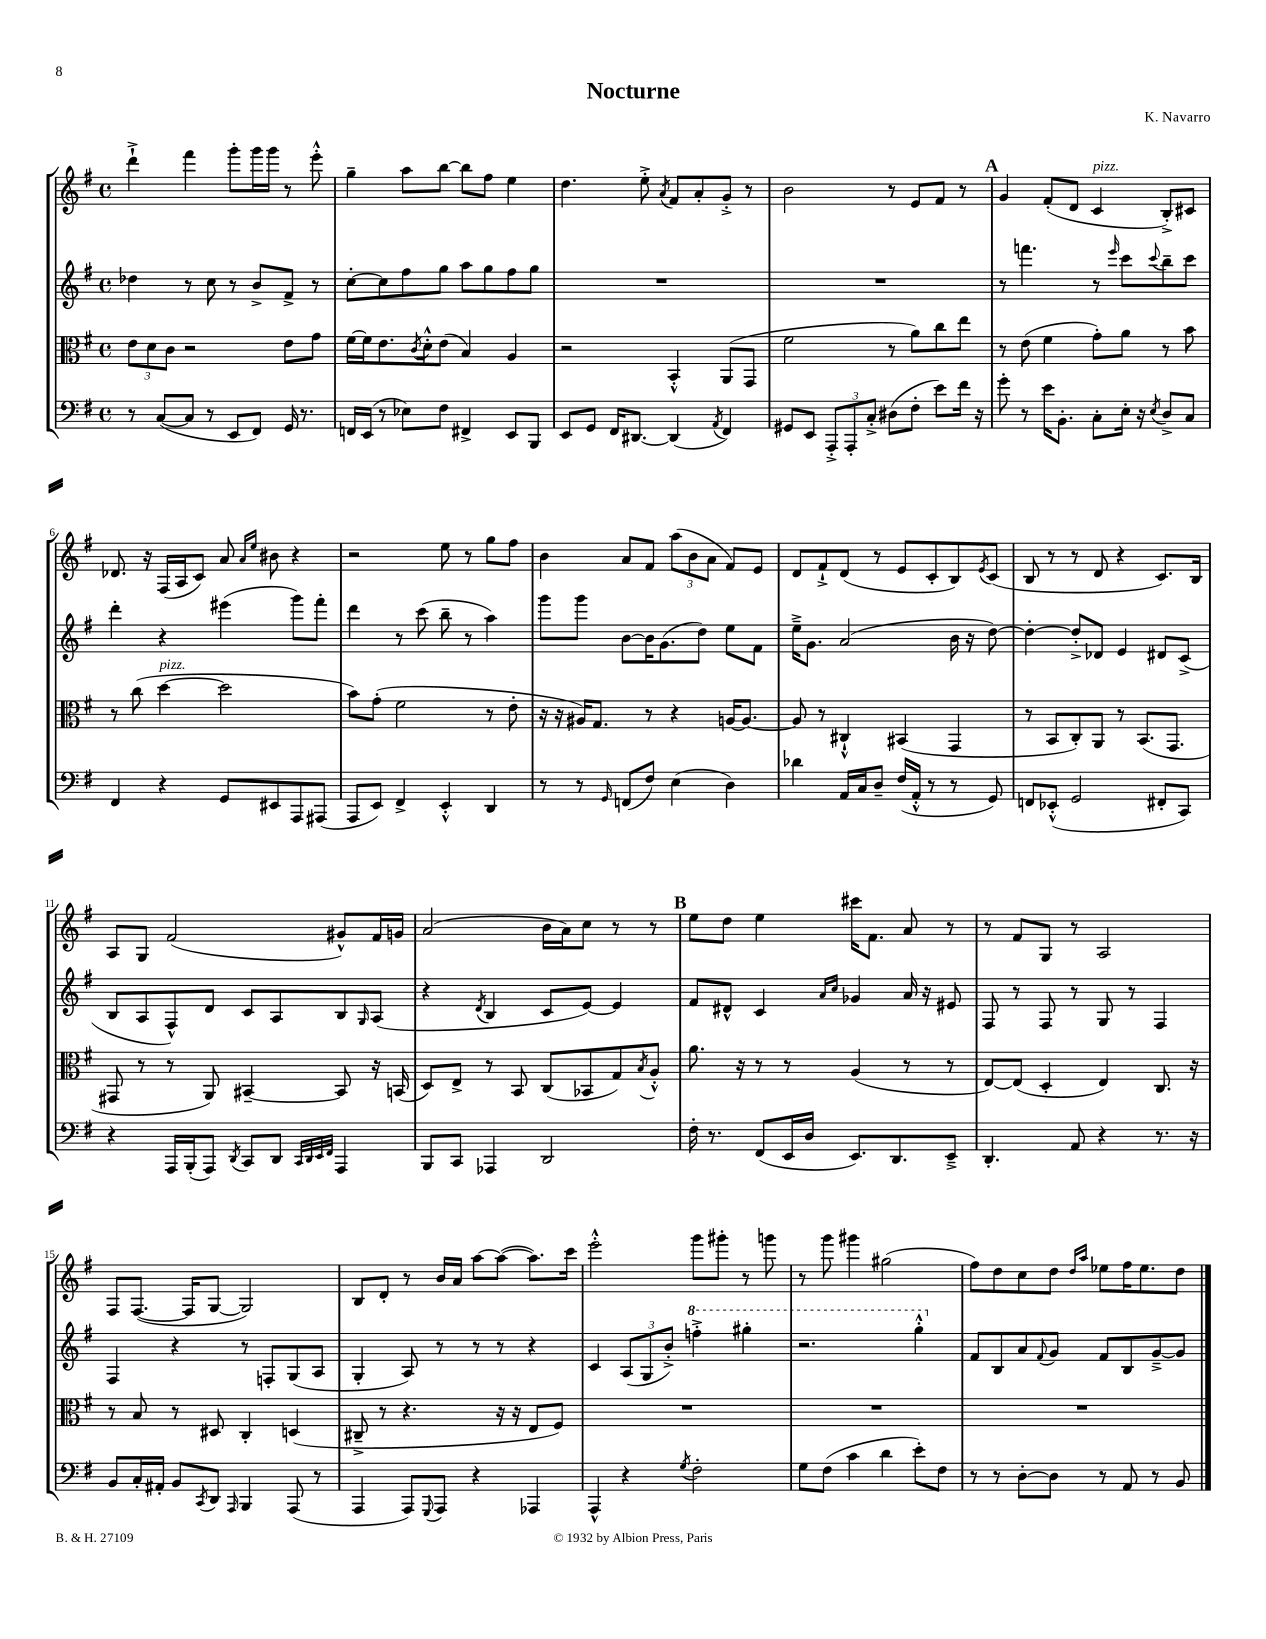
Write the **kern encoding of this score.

**kern	**kern	**kern	**kern
*part4	*part3	*part2	*part1
*staff4	*staff3	*staff2	*staff1
*clefF4	*clefC3	*clefG2	*clefG2
*k[f#]	*k[f#]	*k[f#]	*k[f#]
*M4/4	*M4/4	*M4/4	*M4/4
*met(c)	*met(c)	*met(c)	*met(c)
=1	=1	=1	=1
8r	12e\L	4dd-X\	4ddd`^\
.	12d\	.	.
([8C/L	.	.	.
.	12c\J	.	.
8C/J]	2r	8r	4fff#\
8r	.	8cc\	.
8EE/L	.	8r	8ggg'\L
8FF#/J)	.	8b^/L	16ggg\L
.	.	.	16ggg\JJ
16GG/	8e\L	8f#^/J	8r
8.r	.	.	.
.	8g\J	8r	8eee'^^\
=2	=2	=2	=2
16FFn/LL	[16f#\LL	[8cc'\L	4gg~\
(16EE/JJ	16f#\J]	.	.
8r	8.e\	8cc\]	.
8E-X\L)	.	8ff#\	8aa\L
.	8qc/	.	.
.	16d'^^\k	.	.
8F#\J	(8e\J	8gg\J	[8bb\J
4FF#X^/	4B/)	8aa\L	8bb\L]
.	.	8gg\	8ff#\J
8EE/L	4A/	8ff#\	4ee\
8BBB/J	.	8gg\J	.
=3	=3	=3	=3
8EE/L	2r	1r	4.dd\
8GG/J	.	.	.
16FF#/KL	.	.	.
[8.DD#X/J	.	.	.
.	.	.	8ee'^\
.	.	.	8qa/
(4DD#/]	4BB'^^/	.	8f#/L
.	.	.	8a'/
8qAA/	.	.	.
4FF#/)	(8AA/L	.	8g'^/J
.	8GG/J	.	8r
=4	=4	=4	=4
8GG#X/L	2f#\	1r	2b\
8EE/J	.	.	.
12AAA'^/L	.	.	.
12AAA'/	.	.	.
12C'^/J	.	.	.
(8D#X\L	8r	.	8r
8F#'\J	8a\L)	.	8e/L
8e\L)	8cc\	.	8f#/J
16f#\Jk	8ee\J	.	8r
16r	.	.	.
!!LO:REH:place=s1:t=A
=5	=5	=5	=5
8g'\	8r	8r	4g/
8r	(8e\	4.fffn\	.
16e\KL	4f#\	.	(8f#'/L
8.BB'\J	.	.	.
.	.	.	8d/J
!	!	!	!LO:TX:a:i:t=pizz.
8C'\L	8g'\L)	8r	4c/
.	.	16qqeee/	.
16E'\Jk	8a\J	8ccc\L	.
16r	.	.	.
8qE/	.	8qqccc/	.
8D^/L	8r	8bb~\	8B'^/L)
8C/J	8b\	8ccc\J	8c#X/J
!!LO:LB:g=z
=6	=6	=6	=6
4FF#/	8r	4ddd'\	8.d-X/
.	(8cc\	.	.
.	.	.	16r
!	!LO:TX:a:i:t=pizz.	!	!
4r	[4dd\	4r	(16F#/LL
.	.	.	16A/J
.	.	.	8c/J)
8GG/L	2dd\]	(4eee#X\	8a/
.	.	.	16qqa/LL
.	.	.	16qqee/JJ
8EE#X/	.	.	8b#X\
8AAA/	.	8ggg\L)	4r
(8AAA#X/J	.	8fff#'\J	.
=7	=7	=7	=7
8AAA/L	8b\L)	4ddd\	2r
8EE/J)	(8g'\J	.	.
4FF#^/	2f#\	8r	.
.	.	(8ccc\	.
4EE'^^/	.	8bb~\	8ee\
.	.	8r	8r
4DD/	8r	4aa\)	8gg\L
.	8e'\	.	8ff#\J
=8	=8	=8	=8
8r	16r	8ggg\L	4b\
.	16r	.	.
8r	16A#X/KL)	8ggg\J	.
.	8.G/J	.	.
16qqGG/	.	.	.
(8FFn/L	.	[8b\L	8a/L
8F#/J)	8r	16b\K]	8f#/J
.	.	(8.g\	.
(4E\	4r	.	(12aa\L
.	.	.	12b\
.	.	8dd\J)	.
.	.	.	12a\J
4D\)	[16An/KL	8ee\L	8f#/L)
.	8.A/J_	.	.
.	.	8f#\J	8e/J
=9	=9	=9	=9
4d-X\	8A/]	16ee~^\KL	8d/L
.	.	8.g\J	.
.	8r	.	8f#`^/
16AA/LL	4C#X`^^/	(2a/	(8d/J
16C/J	.	.	.
8D~/J	.	.	8r
(16F#/LL	(4BB#X/	.	8e/L
16AA'^^/JJ	.	.	.
8r	.	.	8c'/
8r	4GG/	16b\	8B/)
.	.	16r	.
.	.	.	8qe/
8GG/)	.	[8dd\)	(8c/J
=10	=10	=10	=10
8FFn/L	8r	4dd'\_	8B/
(8EE-X'^^/J	8BB/L	.	8r
2GG/	8C'/)	8dd'^/L]	8r
.	8AA/J	8d-X/J	8d/
.	8r	4e/	4r
.	(8.BB/L	.	.
8FF#X'/L	.	8d#X/L	8.c/L)
.	8.GG/J	.	.
8CC/J)	.	(8c^/J	.
.	.	.	16B/Jk
!!LO:LB:g=z
=11	=11	=11	=11
4r	8GG#X/	8B/L	8A/L
.	8r	8A/	8G/J
16AAA/LL	8r	8F#^^/)	(2f#/
(16BBB'/J	.	.	.
8AAA/J)	8AA/)	8d/J	.
8qDD/	.	.	.
8CC/L	[4BB#X~/	8c/L	.
8DD/J	.	8A/	.
32qqCC/LLL	.	.	.
32qqDD/	.	.	.
32qqEE/	.	.	.
32qqFF#/JJJ	.	.	.
4AAA/	8BB#/]	8B/	8g#X^^/L)
.	.	16qqG/	.
.	16r	(8A/J	16f#/L
.	(16BBn/	.	16gn/JJ
=12	=12	=12	=12
8BBB/L	8D/L)	4r	(2a/
8CC/J	8E^/J	.	.
.	.	8qd/	.
4AAA-X/	8r	4B/	.
.	8BB/	.	.
2DD/	(8C/L	8c/L	16b\LL
.	.	.	16a\J)
.	8BB-X/	[8e/J)	8cc\J
.	8G/)	4e/]	8r
.	8qB/	.	.
.	8A'^^/J	.	8r
!!LO:REH:place=s1:t=B
=13	=13	=13	=13
16F#'\	8.a\	8f#/L	8ee\L
8.r	.	.	.
.	.	8d#X^^/J	8dd\J
.	16r	.	.
(8FF#/L	8r	4c/	4ee\
16EE/L	8r	.	.
16D/JJ	.	.	.
.	.	16qqa/LL	.
.	.	16qqcc/JJ	.
8.EE/L)	(4A/	4g-X/	16ccc#X\KL
.	.	.	8.f#\J
8.DD/	.	.	.
.	8r	16a/	8a/
.	.	16r	.
8EE~^/J	8r	8e#X/	8r
=14	=14	=14	=14
4.DD'/	[8E/L)	8F#/	8r
.	(8E/J]	8r	8f#/L
.	4D'/	8F#/	8G/J
8AA/	.	8r	8r
4r	4E/)	8G/	2A/
.	.	8r	.
8.r	8.C/	4F#/	.
16r	16r	.	.
!!LO:LB:g=z
=15	=15	=15	=15
8BB/L	8r	4F#/	8F#/L
16C'/L	8B/	.	([8.F#/J
16AA#X'/JJ	.	.	.
8BB/L	8r	4r	.
.	.	.	16F#/KL]
8qCC/	.	.	.
8DD/J	8D#X/	.	[8G/J
16qqAAA/	.	.	.
4BBB/	4C'/	8r	2G/])
.	.	8Fn'/L	.
(8AAA/	(4Dn/	(8G/	.
8r	.	8A/J	.
=16	=16	=16	=16
4AAA/	8C#X~^/	4G'/	8B/L
.	8r	.	8d'/J
8AAA/L)	4.r	8A/)	8r
8qqGGG/	.	.	.
8AAA/J	.	8r	16b/LL
.	.	.	16a/JJ
4r	.	8r	[8aa\L
.	16r	8r	(8aa\J_
.	16r	.	.
4AAA-X/	8E/L	4r	8.aa\L])
.	8F#/J)	.	.
.	.	.	16ccc\Jk
=17	=17	=17	=17
4AAA^^/	1r	4c/	2eee'^^\
4r	.	(12A/L	.
.	.	12G/	.
.	.	12b'^/J)	.
8qG/	.	.	.
*	*	*8va	*
2F#'\	.	4fffn'^\	8ggg\L
.	.	.	8ggg#X'\J
.	.	4ggg#X'\	8r
.	.	.	8gggn\
=18	=18	=18	=18
8G\L	1r	2.r	8r
(8F#\J	.	.	8ggg\
4c\	.	.	4ggg#X\
4d\	.	.	(2gg#X\
8e'\L)	.	4ggg'^^\	.
8F#\J	.	.	.
=19	=19	=19	=19
*	*	*X8va	*
8r	1r	8f#/L	8ff#\L)
8r	.	8B/	8dd\
[8D'\L	.	8a/	8cc\
.	.	8qqf#/	.
8D\J]	.	8g/J	8dd\J
.	.	.	16qqdd/LL
.	.	.	16qqaa/JJ
8r	.	8f#/L	8ee-X\L
8AA/	.	8B/	16ff#\K
.	.	.	8.ee-\
8r	.	[8g~^/	.
8BB/	.	8g/J]	8dd\J
==	==	==	==
*-	*-	*-	*-
